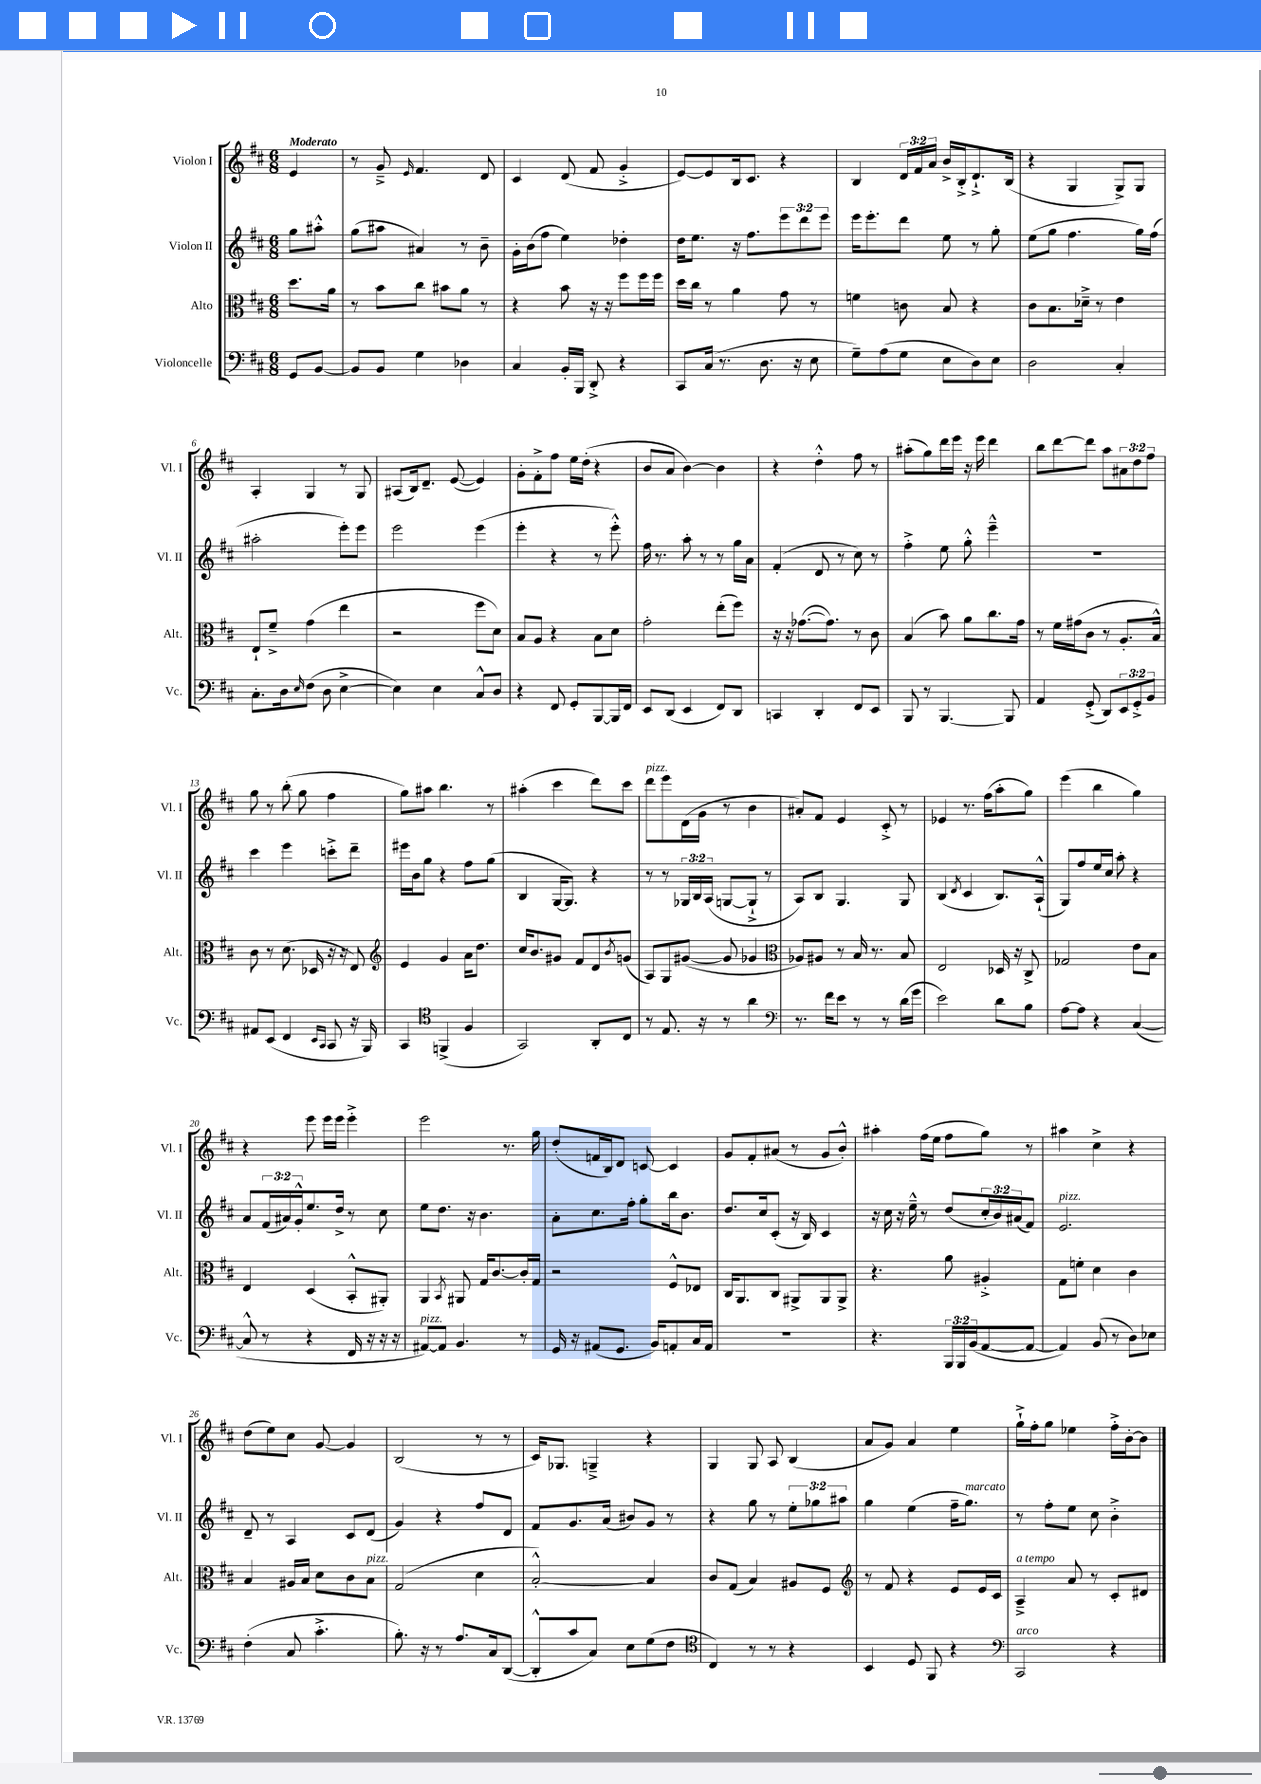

**kern	**kern	**kern	**kern
*staff4	*staff3	*staff2	*staff1
*clefF4	*clefC3	*clefG2	*clefG2
*k[f#c#]	*k[f#c#]	*k[f#c#]	*k[f#c#]
*M6/8	*M6/8	*M6/8	*M6/8
8GG	8.dd	8gg	4e
[8BB	.	8aa#'^^	.
.	16a	.	.
=	=	=	=
8BB]	8r	(8gg	8r
8BB	8b	8aa#	8g~^
.	.	.	16qqe
4G	8cc#	4a#)	4.f#
.	8b#	.	.
4D-	8a	8r	.
.	8r	8b~	8d
=	=	=	=
4C#	4r	16g'	4c#
.	.	(16b	.
.	.	8ff#	.
16BB'	8b	4ee)	(8d
16BBB	.	.	.
8DD'^	16r	.	8f#
.	16r	.	.
4r	8ff#	4dd-'	4g'^
.	16ff#	.	.
.	16ff#	.	.
=	=	=	=
8CC#	16dd	16dd	[8e)
.	16cc#	8.ee	.
(16C#	8r	.	8e]
8.r	.	.	.
.	4a	16r	16B
.	.	8.ff#	8.c#
8.D	.	.	.
.	8g	12eee	4r
16r	.	.	.
.	.	12ddd	.
8E	8r	.	.
.	.	12eee	.
=	=	=	=
8G~)	4f	16eee	4B
.	.	8.eee'	.
(8A	.	.	.
8G	8c	8ddd	24d
.	.	.	24f#
.	.	.	24a
8E	8B	8ee	16b^
.	.	.	16B'^
8D)	4r	8r	8.d`^
8E	.	8gg'	.
.	.	.	(16B
=	=	=	=
2D	8c#	(8ee	4r
.	8.B	8gg	.
.	.	4.ff#	4G
.	16d-~^	.	.
.	8r	.	.
4C#'	4e	.	8G^)
.	.	16gg)	8G
.	.	(16ff#	.
=	=	=	=
8.C#'	8E`	2aa#'	4A'
.	8f#~^	.	.
16D	.	.	.
16qqE	.	.	.
(8F#	(4g	.	4G
8D	.	.	.
[4E^	4ee	8eee')	8r
.	.	8eee	8G
=	=	=	=
4E])	2r	2eee	(8A#
.	.	.	16B)
.	.	.	8.d~
4E	.	.	.
.	.	.	([8e
8C#^^	8ff#	(4eee	4e])
8D	8d)	.	.
=	=	=	=
4r	8B	4eee'	8g'
.	8A	.	8f#'^
8FF#	4r	4r	8ff#
8GG'	.	.	16ee
.	.	.	(16dd'
[8BBB	8B	8r	4r
16BBB]	8d	8eee'^^)	.
16FF#	.	.	.
=	=	=	=
8EE	2g'	16ff#	8b
.	.	8.r	.
(8DD	.	.	8a
4EE	.	8aa'	[4b)
.	.	8r	.
8FF#)	(8ee'	8r	4b]
8DD	8ff#)	16gg	.
.	.	16a	.
=	=	=	=
4CC	16r	(4f#'	4r
.	16r	.	.
.	([8.g-	.	.
4DD'	.	8d	4dd'^^
.	8.g-])	.	.
.	.	8r	.
8FF#	8r	8cc#)	8ff#
8EE	8c#	8r	8r
=	=	=	=
8BBB	(4B	4ff#'^	(8aa#'
8r	.	.	8gg)
[4.BBB	8b)	8ee	16ddd
.	.	.	16eee
.	8a	8gg'^^	16r
.	.	.	16eee
.	8.cc#	4eee~^^	4ddd
8BBB]	.	.	.
.	16g	.	.
=	=	=	=
4AA	8r	2.r	8bb
.	16f#	.	[8ddd
.	(16g#	.	.
(8GG'^	8c#	.	8ddd]
8DD)	8r	.	8aa
12EE	8.A'	.	12a#
12GG'^	.	.	12dd
12BB	.	.	12ff#
.	16B^^)	.	.
=	=	=	=
8AA#	8c#	4ccc#	8gg
(8EE	8r	.	8r
4FF#	(8.d	4eee	(8bb'
.	.	.	8gg
.	16D-	.	.
16qqEE	.	.	.
16qqCC#	.	.	.
8CC#	16r	8ccc'^	4ff#
.	16r	.	.
16r	8E)	8ddd~	.
16BBB)	.	.	.
=	=	=	=
*	*clefG2	*	*
4CC#	4e	16eee#	8gg)
.	.	16b	.
.	.	8gg	8aa#
*clefC4	*	*	*
(4FF^	4g	4r	4.bb
4F#	16a	8ff#	.
.	8.dd	.	.
.	.	(8gg	8r
=	=	=	=
2GG)	16cc#	4B	(4aa#'
.	8.b	.	.
.	8g#	[16G	4ccc#
.	.	8.G])	.
.	8f#	.	.
8AA'	8d	4r	8ddd)
.	8qb	.	.
8C#	(8g	.	8ccc#
=	=	=	=
8r	8A)	8r	8ddd
8.E	8G	8r	8eee
.	([8g#	24G-	(16d
.	.	24B	.
16r	.	.	16g
.	.	(24A	.
8r	8g#]	[8G	8r
4a	4g-	8G`^]	4b
.	.	8r	.
=	=	=	=
*clefF4	*clefC3	*	*
8.r	8A-)	8A)	8a#')
.	8A#	8B	8f#
16f#	.	.	.
8e	8r	4.G	4e
8r	16B	.	.
.	8.r	.	.
8r	.	.	8c#'^
(16d	8B	8G	8r
16g	.	.	.
=	=	=	=
2e)	2E	(4B	4e-
.	.	8qd	.
.	.	4c#	8.r
.	.	.	(16ff#
8d	16D-	8.B)	8aa'
.	16r	.	.
8B	8C#^	.	8gg)
.	.	(16A`^^	.
=	=	=	=
[8A	2G-	8G)	(4eee
8A]	.	8ff#	.
4r	.	16ee	4bb
.	.	16cc#	.
.	.	8aa'	.
([4C#	8e	4r	4gg)
.	8B	.	.
=	=	=	=
8C#^^]	4E	8a	4r
8r	.	(24f#	.
.	.	24a#)	.
.	.	24g'^^	.
4r	(4D	8.ee	8eee
.	.	.	16eee
.	.	16dd^	16eee
16FF#	8BB'^^	8r	4eee'^
16r	.	.	.
16r	8AA#')	8cc#	.
16r	.	.	.
=	=	=	=
[8AA#)	4AA	8ee	2eee
8AA#]	.	8.dd	.
.	8qBB	.	.
4.BB	8AA#	.	.
.	.	16r	.
.	16G	4.b	.
.	[8.c#	.	.
.	.	.	8.r
8r	16c#']	.	.
.	16G	.	16gg
=	=	=	=
16GG	2r	8a'	(8dd'
16r	.	.	.
(8AA#	.	8.cc#	16f
.	.	.	16B)
8.GG	.	.	8d
.	.	16ff#'	.
.	.	8gg'	[8c
16BB)	.	.	.
8AA'	8F#^^	16bb	4c]
.	.	8.b	.
16C#	8E-	.	.
16AA	.	.	.
=	=	=	=
2.r	16C#	8.dd	8g
.	8.AA	.	.
.	.	.	8f#'
.	.	16cc#	.
.	8C#	(8c#'	(8a#
.	8AA#^	16r	8r
.	.	16B)	.
.	8AA#	4c#	8g
.	8AA#^	.	8b'^^)
=	=	=	=
4.r	4.r	16r	4aa#'
.	.	16cc#	.
.	.	16r	.
.	.	16ee~^^	.
.	.	8r	(16ff#
.	.	.	16ee
24BBB	8a	(8dd	8ff#
24BBB	.	.	.
(24BB	.	.	.
[8AA	4A#'^	24cc#'	8gg)
.	.	24b)	.
.	.	(24a#	.
8AA_	.	8f#)	8r
=	=	=	=
4AA])	8G	2.e	4aa#
.	8f'	.	.
(8BB	4d	.	4cc#^
8r	.	.	.
8D)	4c#	.	4r
8E-	.	.	.
=	=	=	=
(4F#'	4B	8d~	(8dd
.	.	8r	8ee)
8C#	16A#	4A	8cc#
.	16B	.	.
4.c#'^	8d	.	[8g
.	8c#	8c#	4g]
.	8B	(8d	.
=	=	=	=
8.B')	(2G	4g)	(2B
16r	.	.	.
8r	.	4r	.
8.A	.	.	.
.	4d	8ff#	8r
16C#	.	.	.
([8DD	.	8d	8r
=	=	=	=
8DD'^^]	[2B'^^)	8f#	16c#)
.	.	.	8.G-
8c#	.	8.g	.
8C#)	.	.	4G~^
.	.	(16a	.
8E	.	8b#)	.
(8G	4B]	8g	4r
8F#	.	8r	.
=	=	=	=
*clefC4	*	*	*
4C#)	8c#	4r	4G
.	(8G	.	.
8r	4B)	8gg	8G
8r	.	8r	8A
4r	8A#	12ee'	(4B
.	.	12gg-	.
.	8F#	.	.
.	.	12aa#	.
=	=	=	=
*	*clefG2	*	*
4BB	8r	4gg	8a
.	8f#	.	8g)
8D	4r	(4ee	4a
8FF#	.	.	.
4r	8e	16ff#~	4ee
.	.	8.gg)	.
.	16e	.	.
.	16c#	.	.
=	=	=	=
*clefF4	*	*	*
2CC#	4A~^	8r	16gg`^
.	.	.	16ff#'
.	.	8ff#'	8gg
.	8a	8ee	4ee-
.	8r	8cc#	.
4r	8c#'	4b'^	16ff#'^
.	.	.	[16b'
.	8d#	.	8b]
==	==	==	==
*-	*-	*-	*-
